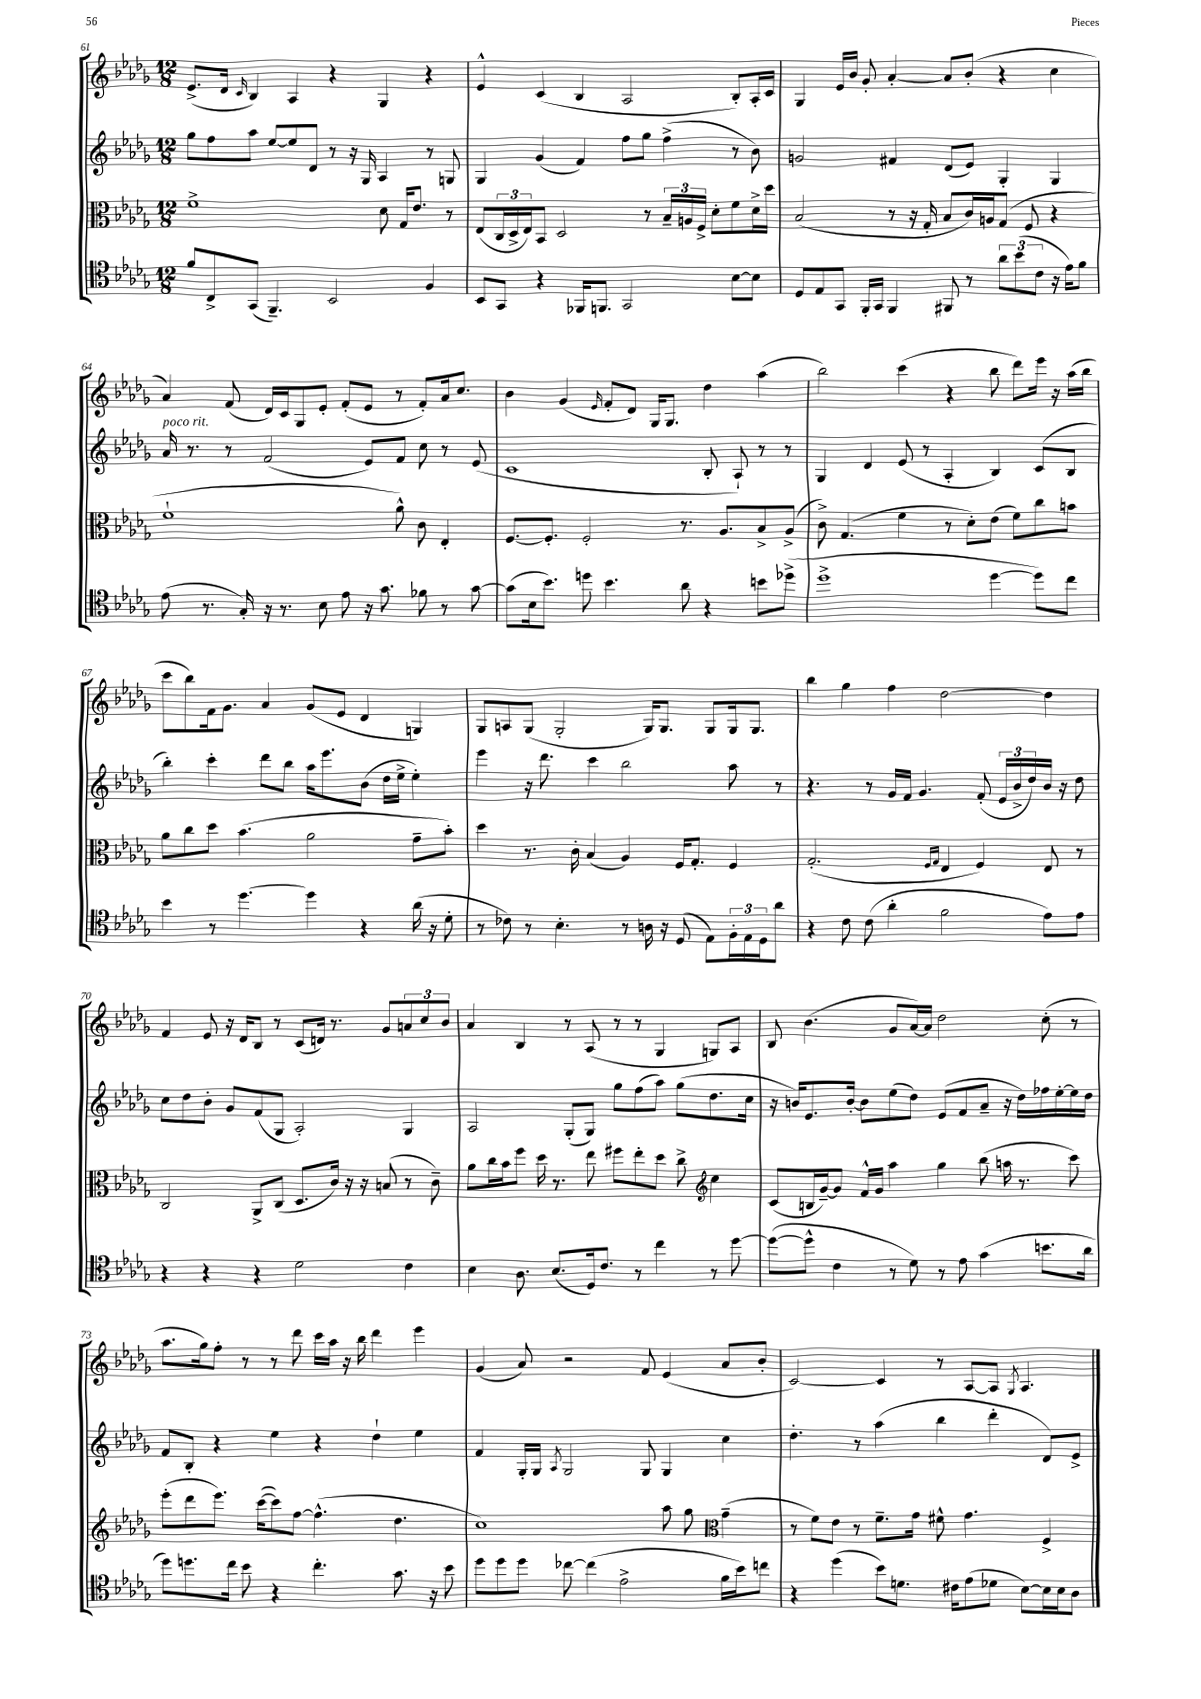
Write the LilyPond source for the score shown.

<<
\new StaffGroup <<
\new Staff = "s0" {
    \clef treble \key des \major \numericTimeSignature \time 12/8
    ees'8.->( des'16 \grace { c'16 } bes4) aes4 r4 ges4 r4 |
    ees'4-^ c'4( bes4 aes2 bes8-.) aes16-. c'16 |
    ges4 ees'16 bes'16 ges'8-. aes'4~-. aes'8 bes'8-.( r4 c''4 |
    aes'4) f'8( des'16) c'16 ges8 ees'8-. f'8-.( ees'8 r8 f'8-.) aes'16 c''8. |
    bes'4 ges'4( \grace { ees'16 } f'8-. des'8) ges16 ges8. des''4 aes''4( |
    bes''2) c'''4( r4 bes''8 des'''8) ees'''16 r16 aes''16( bes''16 |
    c'''8 bes''8) f'16 ges'8. aes'4 ges'8( ees'8 des'4 g4) |
    ges8 a8 ges8( ges2-. ges16) ges8. ges8 ges16 ges8. |
    bes''4 ges''4 f''4 des''2~ des''4 |
    f'4 ees'8 r16 des'16 bes8 r8 c'8( d'16) r8. ges'8 \tuplet 3/2 { a'8 c''8 bes'8 } |
    aes'4 bes4 r8 aes8( r8 r8 ges4 g8) aes8 |
    bes8 bes'4.( ges'8 aes'16~) aes'16 des''2 c''8-.( r8 |
    aes''8. ges''16) f''8-. r8 r8 des'''8 c'''16 aes''16 r16 bes''16 des'''4 ees'''4 |
    ges'4( aes'8) r2 f'8 ees'4( aes'8 bes'8-. |
    c'2~) c'4 r8 aes8~ aes8 \acciaccatura { ges8 } aes4. \bar "|." |
}
\new Staff = "s1" {
    \clef treble \key des \major \numericTimeSignature \time 12/8
    ges''8 f''8 aes''8 ees''8~ ees''8 des'8 r8 r16 ges16 aes4 r8 g8 |
    ges4 ges'4( f'4) f''8 ges''8 f''4->( r8 bes'8) |
    g'2 fis'4 des'8( ees'8) ges4-. ges4 |
    aes'16^\markup { \italic "poco rit." } r8. r8 f'2( ees'8) f'8 c''8 r8 ees'8( |
    c'1 bes8-. aes8-!) r8 r8 |
    ges4 des'4 ees'8( r8 aes4-. bes4) c'8( bes8 |
    bes''4-.) c'''4-. des'''8 bes''8 aes''16 ees'''8. bes'8( des''16 ees''16-> ees''4-.) |
    ees'''4 r16 des'''8. c'''4 bes''2 aes''8 r8 |
    r4. r8 ges'16 f'16 ges'4. f'8-.( \tuplet 3/2 { ees'16 bes'16-> des''16) } bes'16 r16 des''8 |
    c''8 des''8 bes'8-. ges'8 f'8( ges8 aes2-.) ges4 |
    aes2 ges8-.( ges8) ges''8 f''8( aes''8) ges''8( des''8. c''16 |
    r16 b'16) ees'8. b'16~-. b'8 ees''8( des''8) ees'8( f'8 aes'8-- r16 des''16) fes''16 ees''16~-. ees''16 des''16 |
    f'8 bes8-. r4 ees''4 r4 des''4-! ees''4 |
    f'4 ges16-. ges16 \acciaccatura { aes8 } ges2 ges8 ges4 c''4 |
    des''4.-. r8 aes''4( bes''4 des'''4-. des'8) ees'8-> \bar "|." |
}
\new Staff = "s2" {
    \clef alto \key des \major \numericTimeSignature \time 12/8
    f'1-> des'8 ges16 ees'8. r8 |
    ees8( \tuplet 3/2 { c16 des16-> ees16) } bes,8 des2 r8 \tuplet 3/2 { bes16-- a16 f16-> } des'8-. f'8 des'16-> des''16 |
    bes2( r8 r16 ges16-. bes8 c'16) a16 ges8( f8 r4 |
    f'1-! aes'8-^) c'8 ees4-. |
    f8.~ f8.-. f2-. r8. aes8. bes8-> aes8->( |
    c'8->) ges4.( f'4 r8 des'8-.) ees'8( f'8) c''8 b'8 |
    aes'8 c''8 des''8 bes'4.( aes'2 ges'8-- bes'8-.) |
    des''4 r8. c'16-. bes4( aes4) f16 ges8.-. f4 |
    ges2.-.( \grace { f16 ges16 } ees4 f4) ees8 r8 |
    c2 aes,8-> c8( des8. c'16) r16 r16 b8( r8 c'8--) |
    aes'8 c''16 bes'16 f''8 des''16 r8. ees''8 fis''8 ees''8-. des''8 c''8-> \clef treble c''4 |
    c'8( b16 ges'16~--) ges'8 f'16-^ ges'16 aes''4 ges''4 bes''8( a''16 r8. c'''8) |
    ees'''8-.( des'''8 ees'''8.) c'''16~( c'''8) f''8~ f''4.-^( des''4. |
    c''1) aes''8 ges''8 \clef alto ges'4--( |
    r8 f'8) ees'8 r8 f'8.-- ges'16 fis'8-^ ges'4. f4-> \bar "|." |
}
\new Staff = "s3" {
    \clef tenor \key des \major \numericTimeSignature \time 12/8
    f'8 c8-> ges,8( f,4.--) bes,2 f4 |
    bes,8 ges,8 r4 fes,16 f,8. ges,2 bes8~ bes8 |
    des8 ees8 ges,8 f,16-. ges,16 f,4 fis,8 r8 \tuplet 3/2 { aes'8 bes'8( c'8 } r16 ees'16) f'8 |
    ees'8( r8. ges16-.) r16 r8. bes8 ees'8 r16 ges'8. fes'8 r8 ges'8~ |
    ges'8( bes16 bes'8.) d''8 bes'4. aes'8 r4 b'8 des''8->( |
    des''1-> des''4~ des''8) c''8 |
    bes'4 r8 des''4.~ des''4 r4 aes'16( r16 des'8-. |
    r8 ces'8) r8 bes4.-. r8 a16 r16 des8( ees8) \tuplet 3/2 { f16-. ees16 des16 } aes'8 |
    r4 c'8 c'8( aes'4-. f'2 ees'8) ees'8 |
    r4 r4 r4 des'2 c'4 |
    bes4 aes8. bes8.( des16) c'8. r8 c''4 r8 des''8~ |
    des''8~( des''8-^ c'4 r8 des'8) r8 ees'8 ges'4( b'8. aes'16 |
    des''8) d''8. c''16 bes'8 r4 c''4.-. ges'8. r16 bes'8 |
    des''8 des''8 des''8 ces''8~ ces''4( ees'2-> f'16 bes'16) c''8 |
    r4 des''4( bes'8) d'8. cis'16 ees'8( des'8 bes8~) bes16 bes16 aes8 \bar "|." |
}
>>
>>
\layout { \context { \Score currentBarNumber = #61 } }
